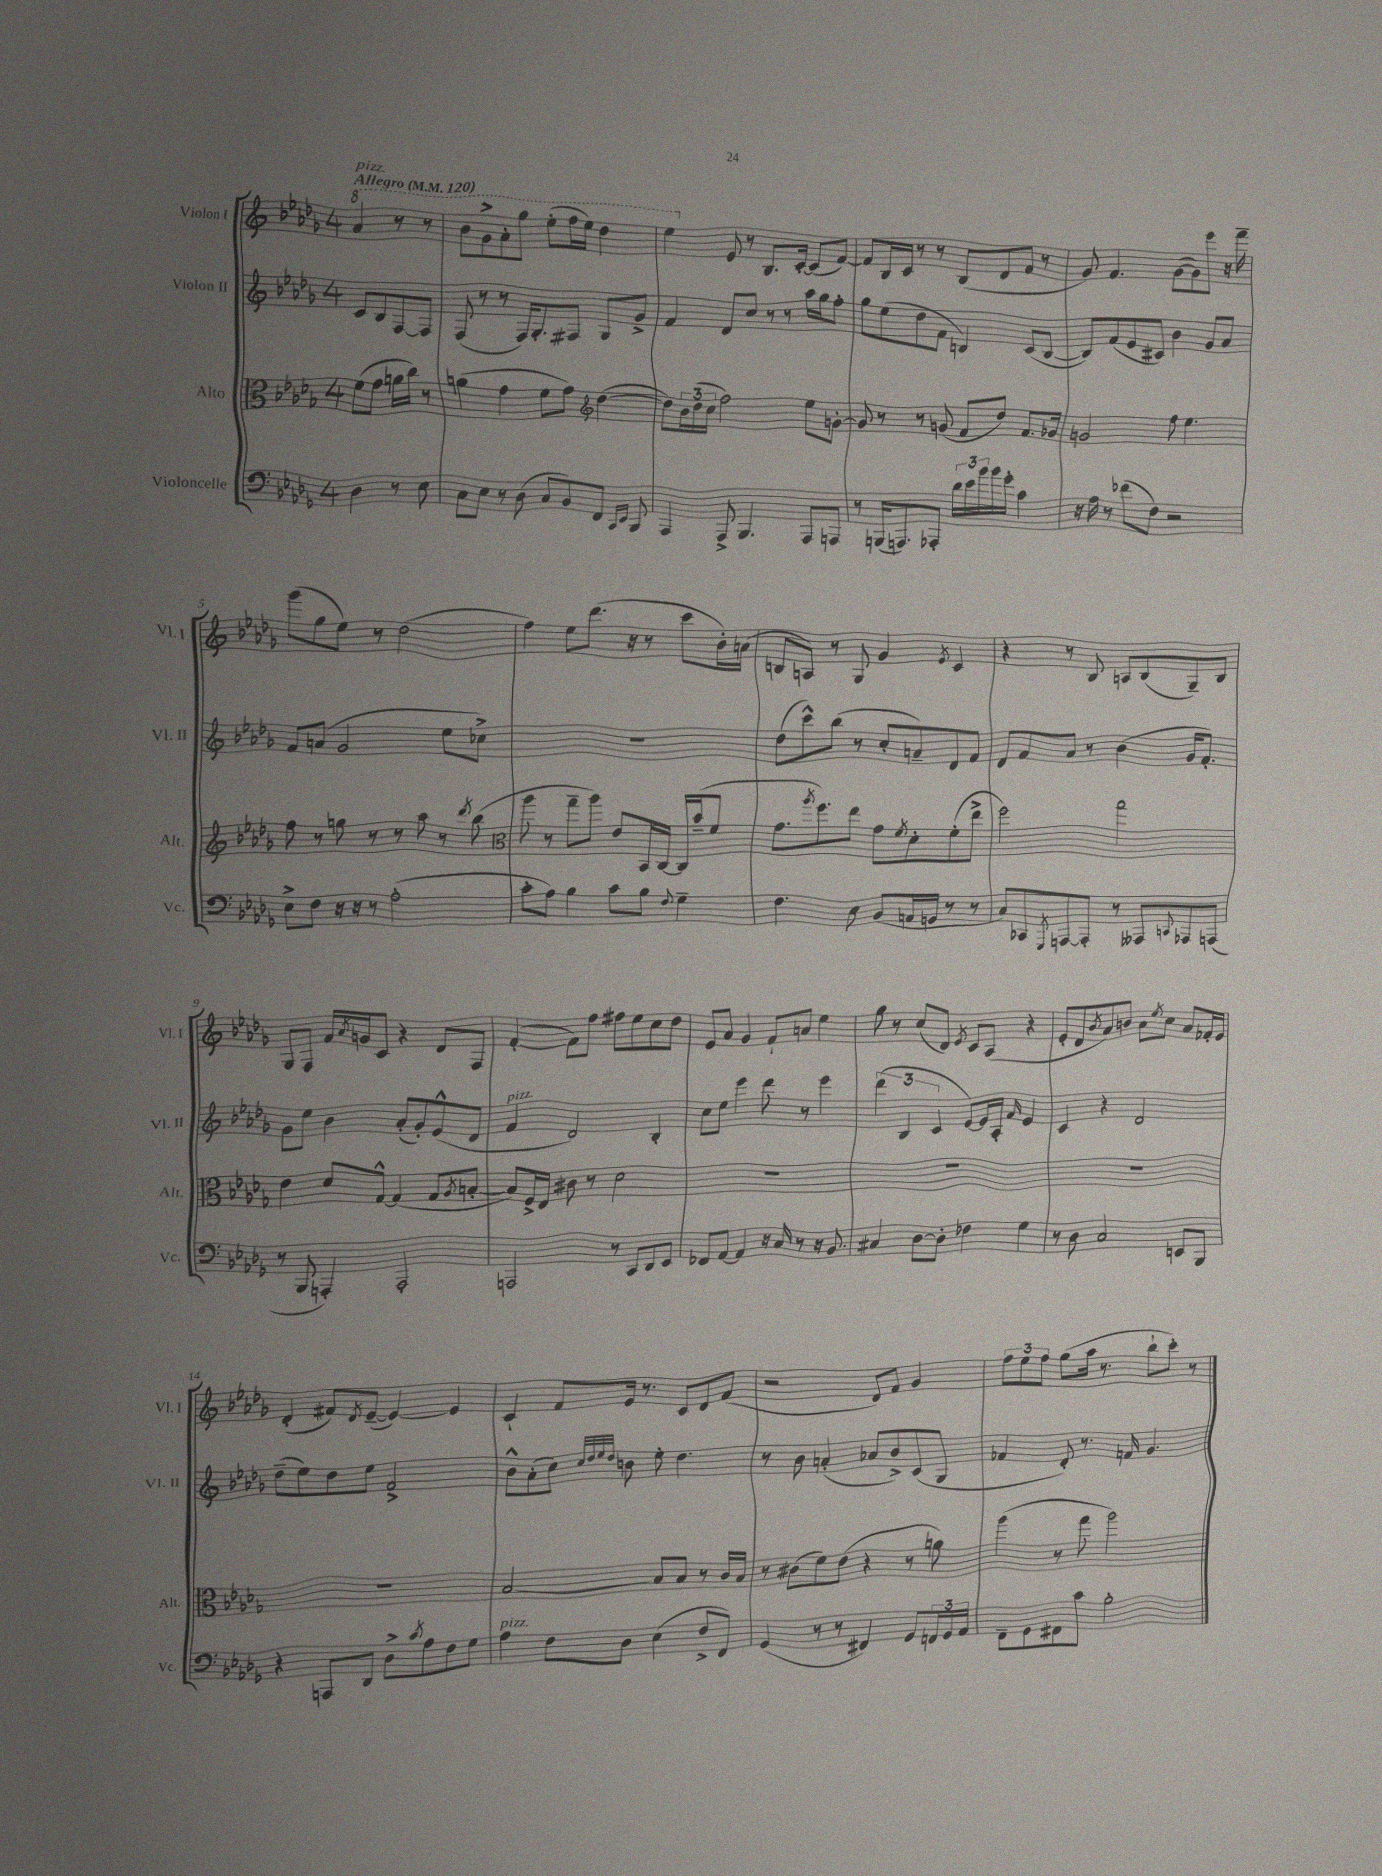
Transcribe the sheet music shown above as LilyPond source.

<<
\new StaffGroup <<
\new Staff = "s0" \with { instrumentName = "Violon I" shortInstrumentName = "Vl. I" } {
    \clef treble \key des \major \once \override Staff.TimeSignature.style = #'single-digit \time 4/4 \partial 2 \tempo "Allegro" 4 = 120
    \ottava #1 aes''4^\markup { \italic "pizz." } r8 r8 |
    bes''8 ges''8-> aes''8-. ges'''8 ees'''8-.( f'''16 ees'''16) des'''4 |
    ees'''4 \ottava #0 ees'8 r8 bes8. c'16~-. c'8( f'8~) |
    f'8 bes16 c'16 r8 r8 bes8( des'8 f'8 r8 |
    ges'8) f'4. ges'8~( ges'8) ees'''8 r16 f'''16-- |
    ges'''8( ges''8 ees''8) r8 des''2( |
    f''4) ees''8 des'''8.( r16 r8 c'''8 bes'16-.) a'16( |
    b8 a8) r8 ges8 ges'4 \acciaccatura { ees'8 } c'4 |
    r4 r8 bes8 a8 bes8( ges8--) bes8 |
    ges8 f8 f'16 \acciaccatura { aes'8 } g'16 c'8 r4 des'8 f8 |
    f'4~-.( f'8) f''8 fis''8 ees''8 c''8 des''8 |
    ees'8 aes'8 ges'4 f'8-! a'8 ees''4 |
    ges''8 r8 c''8( des'8) \acciaccatura { ees'8 } c'8 aes8( r4 |
    ees'8-. des'8 \acciaccatura { bes'8 } aes'8) b'8 aes'8 \acciaccatura { ees''8 } c''8 aes'8 fes'16-. ees'16 |
    des'4-.( fis'8) \acciaccatura { des'8 } ees'8~--( ees'4~) ees'4 |
    c'4-! f'8 ees'16 r8. c'8 des'8 f'8( |
    r2 des'8) f'8 ges'4 |
    \tuplet 3/2 { f''8 ees''8 f''8 } ges''8( aes''16 r8. bes''8-! c'''8-.) r8 \bar "|." |
}
\new Staff = "s1" \with { instrumentName = "Violon II" shortInstrumentName = "Vl. II" } {
    \clef treble \key des \major \once \override Staff.TimeSignature.style = #'single-digit \time 4/4 \partial 2
    c'8 bes8 f8~ f8 |
    f8( r8 r8 f16) ges8.-. fis8 ges8 ges'8-> |
    f'4 des'8 c''8 r8 r8 aes''16 ges''16 f''8-. |
    ges''8 ees''8( des''8 f'8 b4) c'8( b8~ |
    b8) f'8( ees'8 cis'8) bes'4 ges'8 aes'8 |
    f'8 a'8( ges'2 ees''8 ces''8->) |
    R1 |
    des''8( c'''8-^) bes''8( r8 c''8-. a'8--) des'8 f'8 |
    des'8 f'8 aes'8 r8 bes'4( ges'16 f'8.-.) |
    ges'8 ees''8 bes'4 aes'8-.( ges'8-.) ees'8-^( des'8 |
    f'4^\markup { \italic "pizz." } des'2) bes4-. |
    c''8 ees''8 ees'''4 des'''8 r8 ees'''4 |
    \tuplet 3/2 { des'''4( bes4 c'4 } ees'8~) ees'16 aes16-. \grace { f'16 } ees'4 |
    c'4 r4 des'2 |
    des''8--( ees''8) des''8 ees''8 f'2-> |
    bes'8-^ aes'8-.( c''8) \grace { c''32 des''32 ees''32 des''32 } b'8 ees''8-. des''4. |
    r8 bes'8 a'4-.( aes'8 bes'8->) c'8( ges8 |
    fes'4 des'8-.) r8. f'16 ges'4. \bar "|." |
}
\new Staff = "s2" \with { instrumentName = "Alto" shortInstrumentName = "Alt." } {
    \clef alto \key des \major \once \override Staff.TimeSignature.style = #'single-digit \time 4/4 \partial 2
    f'8( ges'8 a'16 c''16) r8 |
    a'4( ges'4 f'8 ges'8) \clef treble des''4~( |
    des''8) \tuplet 3/2 { bes'16 des''16( c''16 } f''2) ees''8 g'8~-. |
    g'8 r8 r8 g'8( f'8 des''8) f'8. ges'16 |
    g'2 f''8 ees''4. |
    f''8 r8 g''8 r8 r8 aes''8 r8 \acciaccatura { des'''8 } bes''8( |
    \clef alto aes''8 r8 ges''8-- aes''8) ees'8 bes,16 c16~ c16 bes'16--( f'8 |
    ges'8. \acciaccatura { aes''8 } f''8.) ees''8 ges'8 \acciaccatura { f'8 } des'8-. f'8-.( ees''8-> |
    f''2) ges''2 |
    ees'4 des'8 ges8~-^ ges4( ges8 \acciaccatura { aes8 } b8~-. |
    b8) f16-> ees16 cis'8 r8 des'2 |
    R1 |
    R1 |
    R1 |
    R1 |
    bes2~ bes8 bes8 r8 c'16 bes16 |
    r8 cis'8( f'8) ees'8( r4 r8 a'8) |
    aes''4( r8 ges''8 aes''2) \bar "|." |
}
\new Staff = "s3" \with { instrumentName = "Violoncelle" shortInstrumentName = "Vc." } {
    \clef bass \key des \major \once \override Staff.TimeSignature.style = #'single-digit \time 4/4 \partial 2
    des4 r8 ees8 |
    c8 ees8 r8 des8( c8 bes,8) f,8 \grace { c,16 ees,16 } bes,,8 |
    aes,,4 aes,,8-> bes,,4. aes,,8 a,,8 |
    r8 b,,16( a,,8.) aes,,8-. \tuplet 3/2 { des'16 ees'16 bes'16 } bes'16 ges'16-. c'4 |
    r16 aes16 r8 fes'8( f8) r2 |
    ees8-> f8 r16 r16 r8 aes2-.( |
    c'8-. aes8) bes4 c'8 bes8 \appoggiatura { f8 } ges4-- |
    f4. ees8 bes,8( a,16 g,16 r8 r8 |
    c8) ces,8 \acciaccatura { ges,,8 } a,,8~ a,,8-. r8 aeses,,8 \appoggiatura { c,8 } aes,,8 a,,8( |
    r8 bes,,8 a,,4-.) a,,2-. |
    a,,2 r8 c,8 des,8 ees,8 |
    fes,8 aes,8~ aes,4 r16 c16 r8 r16 bes,8. |
    cis4 des8~ des8-. fes4 ges4 |
    r8 des8 c2 e,8 bes,,8 |
    r4 a,,8 des,8 des8-> \acciaccatura { c'8 } aes8 f8 ges8 |
    aes4^\markup { \italic "pizz." } f8 des8 ees4( f8-> f,8) |
    ges,4( r8 r8 fis,4) ges,8 \tuplet 3/2 { f,16 ges,16 aes,16 } |
    f,8-- ges,8 fis,8 c'8 bes2-. \bar "|." |
}
>>
>>
